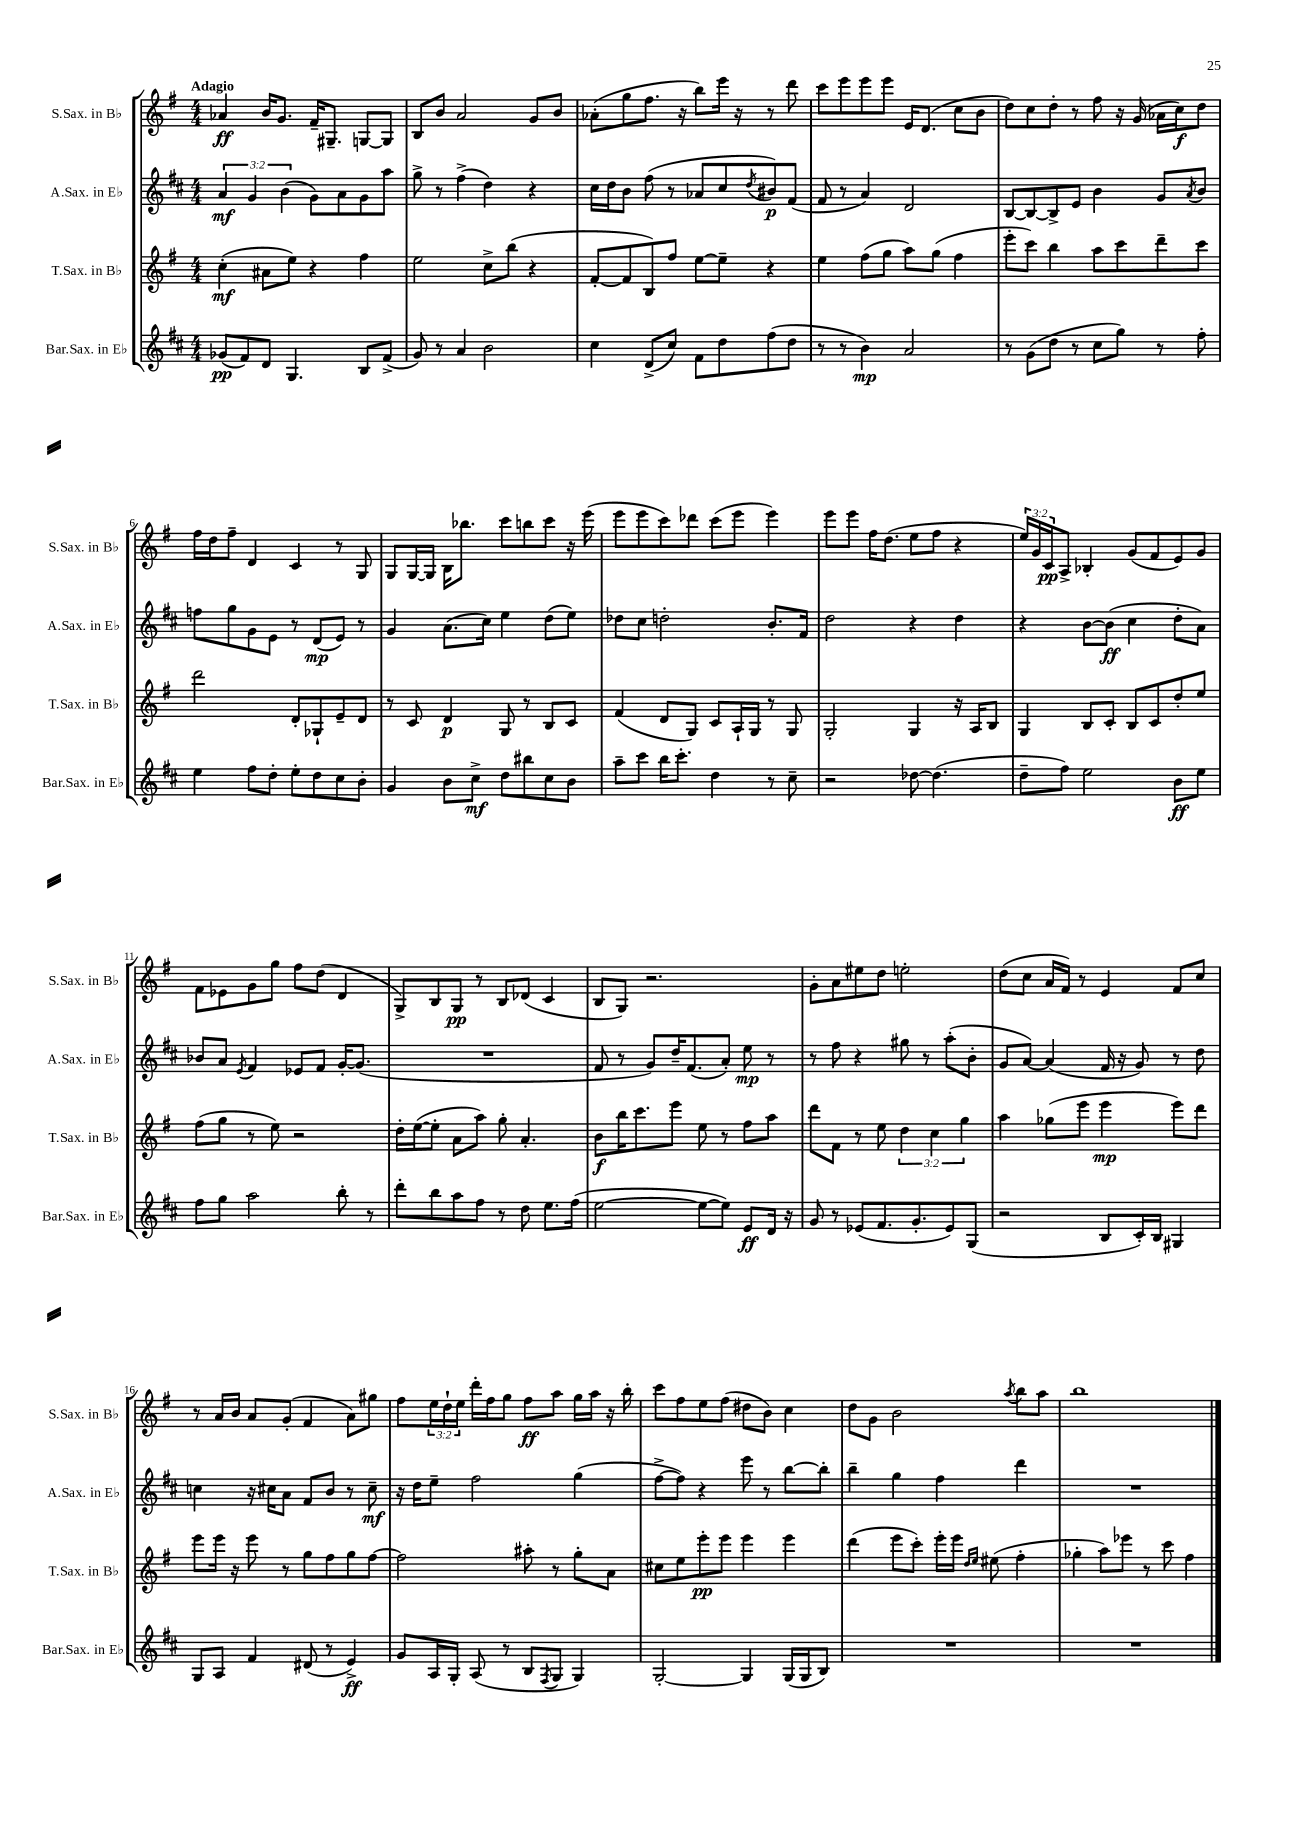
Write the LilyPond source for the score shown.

<<
\new StaffGroup <<
\new Staff = "s0" \with { instrumentName = "S.Sax. in Bb" shortInstrumentName = "S.Sax. in Bb" } {
    \clef treble \key g \major \numericTimeSignature \time 4/4 \override Staff.TupletNumber.text = #tuplet-number::calc-fraction-text \tempo "Adagio"
    aes'4\ff b'16 g'8. fis'16-- gis8.-- g8~ g8 |
    b8 b'8 a'2 g'8 b'8 |
    aes'8-.( g''8 fis''8. r16 b''8) e'''16 r16 r8 d'''8 |
    c'''8 e'''8 e'''8 e'''8 e'16 d'8.( c''8 b'8 |
    d''8) c''8 d''8-. r8 fis''8 r16 g'16( aes'16 c''16\f) d''8 |
    fis''16 d''16 fis''8-- d'4 c'4 r8 g8 |
    g8 g16~ g16 b16 bes''8. c'''8 b''8 c'''8 r16 e'''16( |
    e'''8 e'''8 c'''8) des'''8 c'''8( e'''8 e'''4) |
    e'''8 e'''8 fis''16 d''8.( e''8 fis''8 r4 |
    \tuplet 3/2 { e''16) g'16 c'16\pp } a8-> bes4-. g'8( fis'8 e'8) g'8 |
    fis'8 ees'8 g'8 g''8 fis''8 d''8( d'4 |
    g8->) b8 g8\pp r8 b8 des'8( c'4 |
    b8 g8) r2. |
    g'8-. a'8 eis''8 d''8 e''2-. |
    d''8( c''8 a'16 fis'16) r8 e'4 fis'8 c''8 |
    r8 a'16 b'16 a'8 g'8-.( fis'4 a'8) gis''8 |
    fis''8 \tuplet 3/2 { e''16 d''16-! e''16 } d'''16-. fis''16 g''8 fis''8\ff a''8 g''16 a''16 r16 b''16-. |
    c'''8 fis''8 e''8 fis''8( dis''8 b'8) c''4 |
    d''8 g'8 b'2 \acciaccatura { a''8 } b''8 a''8 |
    b''1 \bar "|." |
}
\new Staff = "s1" \with { instrumentName = "A.Sax. in Eb" shortInstrumentName = "A.Sax. in Eb" } {
    \clef treble \key d \major \numericTimeSignature \time 4/4 \override Staff.TupletNumber.text = #tuplet-number::calc-fraction-text
    \tuplet 3/2 { a'4\mf g'4 b'4( } g'8) a'8 g'8 a''8 |
    g''8-> r8 fis''4->( d''4) r4 |
    cis''16 d''16 b'8 fis''8( r8 aes'8 cis''8 \acciaccatura { d''8 } bis'8\p) fis'8( |
    fis'8 r8 a'4) d'2 |
    b8~ b8~ b8-> e'8 b'4 g'8 \acciaccatura { a'8 } b'8 |
    f''8 g''8 g'8 e'8 r8 d'8\mp( e'8) r8 |
    g'4 a'8.( cis''16) e''4 d''8( e''8) |
    des''8 cis''8 d''2-. b'8.-. fis'16 |
    d''2 r4 d''4 |
    r4 b'8~ b'8\ff( cis''4 d''8-. a'8) |
    bes'8 a'8 \acciaccatura { e'8 } fis'4 ees'8 fis'8 g'16~-. g'8.( |
    R1 |
    fis'8 r8 g'8) d''16-- fis'8.( a'8-.) e''8\mp r8 |
    r8 fis''8 r4 gis''8 r8 a''8-.( b'8-. |
    g'8 a'8~) a'4( fis'16 r16 g'8) r8 d''8 |
    c''4 r16 cis''16 a'8 fis'8 b'8 r8 cis''8--\mf |
    r16 d''16 e''8-- fis''2 g''4( |
    fis''8~-> fis''8) r4 e'''8 r8 b''8~ b''8-. |
    b''4-- g''4 fis''4 d'''4 |
    R1 \bar "|." |
}
\new Staff = "s2" \with { instrumentName = "T.Sax. in Bb" shortInstrumentName = "T.Sax. in Bb" } {
    \clef treble \key g \major \numericTimeSignature \time 4/4 \override Staff.TupletNumber.text = #tuplet-number::calc-fraction-text
    c''4-.\mf( ais'8 e''8) r4 fis''4 |
    e''2 c''8-> b''8( r4 |
    fis'8~-. fis'8 b8) fis''8 e''8~ e''8-- r4 |
    e''4 fis''8( g''8 a''8) g''8( fis''4 |
    e'''8-. c'''8) b''4 a''8 c'''8 d'''8-- c'''8 |
    d'''2 d'8-. ges8-! e'8-- d'8 |
    r8 c'8 d'4\p g8 r8 b8 c'8 |
    fis'4( d'8 g8) c'8 a16-! g16 r8 g8 |
    g2-. g4 r16 a16 b8 |
    g4 b8 c'8-. b8 c'8 d''8-. e''8 |
    fis''8( g''8 r8 e''8) r2 |
    d''16-. e''16~( e''8-. a'8 a''8) g''8-. a'4.-. |
    b'8\f b''16 c'''8. e'''8 e''8 r8 fis''8 a''8 |
    d'''8 fis'8 r8 e''8 \tuplet 3/2 { d''4 c''4 g''4 } |
    a''4 ges''8( e'''8 e'''4\mp e'''8) d'''8 |
    e'''8 e'''16 r16 e'''8 r8 g''8 fis''8 g''8 fis''8~ |
    fis''2 ais''8-. r8 g''8-. a'8 |
    cis''8 e''8 e'''8-.\pp e'''8 e'''4 e'''4 |
    d'''4( e'''8 c'''8-.) e'''16-. e'''16 \grace { d''16 e''16 } eis''8( fis''4-. |
    ges''4-. a''8) ees'''8 r8 c'''8 fis''4 \bar "|." |
}
\new Staff = "s3" \with { instrumentName = "Bar.Sax. in Eb" shortInstrumentName = "Bar.Sax. in Eb" } {
    \clef treble \key d \major \numericTimeSignature \time 4/4
    ges'8\pp( fis'8) d'8 g4. b8 fis'8->( |
    g'8) r8 a'4 b'2 |
    cis''4 d'8->( cis''8) fis'8 d''8 fis''8( d''8 |
    r8 r8 b'4\mp) a'2 |
    r8 g'8( d''8 r8 cis''8 g''8) r8 fis''8-. |
    e''4 fis''8 d''8-. e''8-. d''8 cis''8 b'8-. |
    g'4 b'8 cis''8->\mf d''8 bis''8 cis''8 b'8 |
    a''8-- cis'''8 b''16 cis'''8.-. d''4 r8 cis''8-- |
    r2 des''8~ des''4.( |
    d''8-- fis''8) e''2 b'8\ff e''8 |
    fis''8 g''8 a''2 b''8-. r8 |
    d'''8-. b''8 a''8 fis''8 r8 d''8 e''8. fis''16( |
    e''2~ e''8~ e''8) e'8\ff d'16 r16 |
    g'8 r8 ees'8( fis'8. g'8.-. ees'8) g8( |
    r2 b8 cis'16-.) b16 gis4 |
    g8 a8 fis'4 dis'8( r8 e'4->\ff) |
    g'8 a16 g16-. a8( r8 b8 \acciaccatura { fis8 } g8 g4) |
    g2~-. g4 g16( g16 b8) |
    R1 |
    R1 \bar "|." |
}
>>
>>
